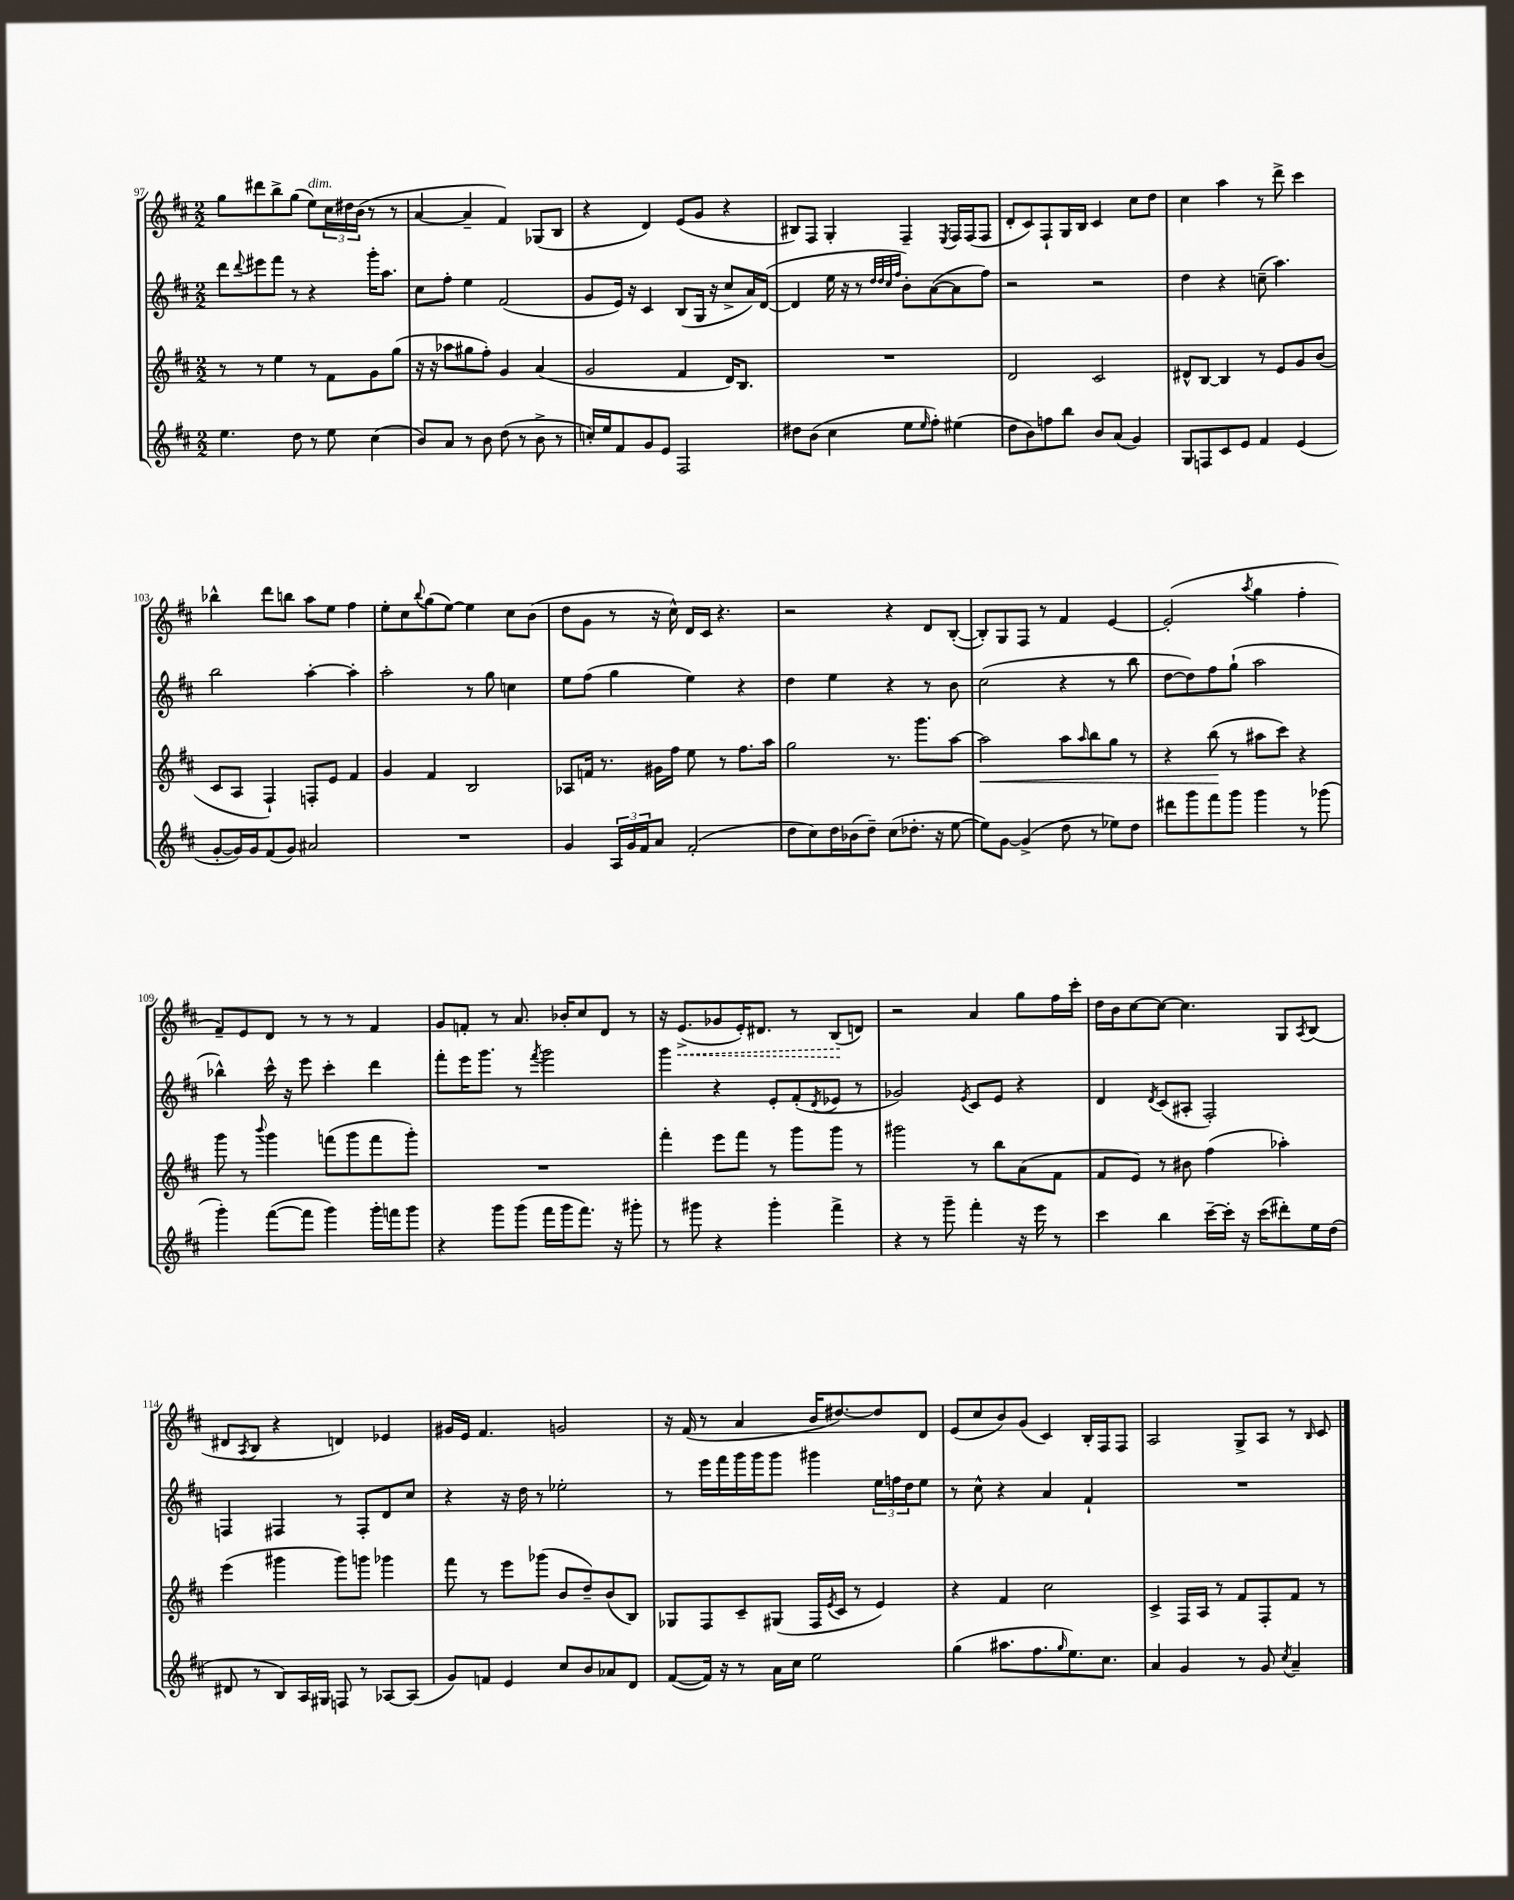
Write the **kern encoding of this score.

**kern	**kern	**dynam	**kern	**kern	**dynam
*part4	*part3	*part3	*part2	*part1	*part1
*staff4	*staff3	*staff3	*staff2	*staff1	*staff1
*clefG2	*clefG2	*	*clefG2	*clefG2	*
*k[f#c#]	*k[f#c#]	*	*k[f#c#]	*k[f#c#]	*
*M2/2	*M2/2	*	*M2/2	*M2/2	*
=97	=97	=97	=97	=97	=97
4.ee\	8r	.	8ddd\L	8gg\L	.
.	.	.	8qqddd/	.	.
.	8r	.	8eee#X\	8ddd#X\	.
.	4ee\	.	8fff#\J	8bb^\	.
8dd\	.	.	8r	(8gg\J	.
!	!	!	!	!LO:TX:a:i:t=dim.	!
8r	8r	.	4r	8ee\L)	.
8ee\	8f#\L	.	.	24cc#\L	.
.	.	.	.	24dd#X\	.
.	.	.	.	(24b\JJ	.
(4cc#\	8g\	.	16ggg'\KL	8r	.
.	.	.	8.aa\J	.	.
.	(8gg\J	.	.	8r	.
=98	=98	=98	=98	=98	=98
8b/L)	16r	.	8cc#\L	[4a/	.
.	16r	.	.	.	.
8a/J	8aa-X\L	.	8ff#'\J	.	.
8r	8gg#X\	.	4ee\	4a~/]	.
8b\	8ff#'\J)	.	.	.	.
(8dd\	4g/	.	(2f#/	4f#/)	.
8r	.	.	.	.	.
8b^\	(4a/	.	.	(8G-X/L	.
8r	.	.	.	8B/J	.
=99	=99	=99	=99	=99	=99
16ccn'/LL)	2g/	.	8g/L	4r	.
16ee/J	.	.	.	.	.
8f#/	.	.	16e/Jk)	.	.
.	.	.	16r	.	.
8g/	.	.	4c#/	4d/)	.
8e/J	.	.	.	.	.
2F#/	4f#/	.	(8B/L	(8e/L	.
.	.	.	16G/Jk	8g/J	.
.	.	.	16r	.	.
.	16d/KL)	.	8cc#^/L	4r	.
.	8.B/J	.	.	.	.
.	.	.	16a/L)	.	.
.	.	.	([16d/JJ	.	.
=100	=100	=100	=100	=100	=100
8dd#X\L	1r	.	4d/]	8B#X/L)	.
(8b\J	.	.	.	8F#/J	.
4cc#\	.	.	16ee\	4G'/	.
.	.	.	16r	.	.
.	.	.	8r	.	.
.	.	.	32qqdd/LLL	.	.
.	.	.	32qqdd/	.	.
.	.	.	32qqcc#/	.	.
.	.	.	32qqff#/JJJ	.	.
8ee\L	.	.	8b'\L)	4F#~/	.
16qqee/	.	.	.	.	.
8ff#'\J)	.	.	([8a\	.	.
.	.	.	.	8qE/	.
(4ee#X\	.	.	8a\]	16F#/LL	.
.	.	.	.	(16F#/J	.
.	.	.	8ff#\J)	8F#/J	.
=101	=101	=101	=101	=101	=101
8dd\L	2d/	.	2r	8d'/L	.
8b\)	.	.	.	8c#/)	.
8ffn\	.	.	.	8F#`/	.
8bb\J	.	.	.	16G/L	.
.	.	.	.	16B/JJ	.
8b/L	2c#/	.	2r	4c#/	.
(8a/J	.	.	.	.	.
4g/)	.	.	.	8cc#\L	.
.	.	.	.	8dd\J	.
=102	=102	=102	=102	=102	=102
8G/L	8d#X^^/L	.	4dd\	4cc#\	.
8Fn/	[8B/J	.	.	.	.
8c#/	4B/]	.	4r	4aa\	.
8e/J	.	.	.	.	.
4f#/	8r	.	(8ccn~\	8r	.
.	8e/L	.	4.aa\)	8ddd^\	.
(4e/	8g/	.	.	4ccc#\	.
.	(8b/J	.	.	.	.
!!LO:LB:g=z
=103	=103	=103	=103	=103	=103
[8g'/L	8c#/L	.	2bb\	4bb-X^^\	.
16g/L])	8A/J	.	.	.	.
16g/J	.	.	.	.	.
(8f#/	4F#`/)	.	.	8ddd\L	.
8g/J)	.	.	.	8bbn\J	.
2a#X/	8Fn'/L	.	[4aa'\	8aa\L	.
.	8e/J	.	.	8ee\J	.
.	4f#/	.	4aa'\]	4ff#\	.
=104	=104	=104	=104	=104	=104
1r	4g/	.	2aa'\	8ee'\L	.
.	.	.	.	8cc#\	.
.	.	.	.	8qqbb/	.
.	4f#/	.	.	(8gg\	.
.	.	.	.	[8ee\J)	.
.	2B/	.	8r	4ee\]	.
.	.	.	8gg\	.	.
.	.	.	4ccn\	8cc#\L	.
.	.	.	.	(8b\J	.
=105	=105	=105	=105	=105	=105
4g/	8A-X/L	.	8ee\L	8dd\L	.
.	16fn/Jk	.	(8ff#\J	8g\J	.
.	8.r	.	.	.	.
24A/LL	.	.	4gg\	8r	.
24g/	.	.	.	.	.
24f#/J	.	.	.	.	.
8a/J	16g#X\LL	.	.	16r	.
.	16ff#\JJ	.	.	16cc#^^\)	.
(2f#'/	8ee\	.	4ee\)	16d/LL	.
.	.	.	.	16c#/JJ	.
.	8r	.	.	4.r	.
.	8.ff#\L	.	4r	.	.
.	16aa\Jk	.	.	.	.
=106	=106	=106	=106	=106	=106
8dd\L	2gg\	.	4dd\	2r	.
8cc#\)	.	.	.	.	.
16dd\L	.	.	4ee\	.	.
(16b-X\J	.	.	.	.	.
8dd~\J)	.	.	.	.	.
(8cc#\L	8.r	.	4r	4r	.
8.dd-X'\J	.	.	.	.	.
.	8.ggg\L	.	.	.	.
.	.	.	8r	8d/L	.
16r	.	.	.	.	.
[8ee\	[8aa\J	.	8b\	([8B'/J	.
=107	=107	=107	=107	=107	=107
!	!	!LO:HP:b	!	!	!
8ee\L])	2aa\]	<	(2cc#\	8B'/L])	.
[8g\J	.	.	.	8G/	.
(4g^/]	.	.	.	8F#/J	.
.	.	.	.	8r	.
8dd\	8aa\L	.	4r	4f#/	.
.	16qqaa/	.	.	.	.
8r	8bb\	.	.	.	.
8ee-X\L)	8gg\J	.	8r	[4e/	.
8dd\J	8r	.	8bb\	.	.
=108	=108	=108	=108	=108	=108
8ddd#X\L	4r	.	[8dd\L	(2e'/]	.
8ggg\	.	.	8dd\])	.	.
8fff#\	(8bb\	.	8ff#\	.	.
8ggg\J	8r	[	(8gg`\J	.	.
.	.	.	.	8qaa/	.
4ggg\	8aa#X\L	.	2aa\	4gg\	.
.	8ccc#\J)	.	.	.	.
8r	4r	.	.	4ff#'\	.
(8ggg-X\	.	.	.	.	.
!!LO:LB:g=z
=109	=109	=109	=109	=109	=109
4ggg'\)	8ggg\	.	4bb-X^^\)	8f#~/L)	.
.	8r	.	.	8e/	.
.	8qqbbb/	.	.	.	.
([8fff#\L	4ggg\	.	16ccc#^^\	8d/J	.
.	.	.	16r	.	.
8fff#\J]	.	.	8eee\	8r	.
4ggg\)	(8fffn\L	.	4ccc#'\	8r	.
.	8ggg\	.	.	8r	.
16ggg'\LL	8fff\	.	4ddd\	4f#/	.
16fffn\J	.	.	.	.	.
8ggg\J	8ggg'\J)	.	.	.	.
=110	=110	=110	=110	=110	=110
4r	1r	.	8fff#'\L	8g/L	.
.	.	.	16eee\K	8fn'/J	.
.	.	.	8.ggg\J	.	.
8ggg\L	.	.	.	8r	.
(8ggg\J	.	.	8r	8.a/	.
.	.	.	8qfff#/	.	.
16fff#\LL	.	.	2ggg\	.	.
16ggg\J	.	.	.	16b-X'/KL	.
8.fff#\J)	.	.	.	8cc#/	.
.	.	.	.	8d/J	.
16r	.	.	.	.	.
8ggg#X'\	.	.	.	8r	.
=111	=111	=111	=111	=111	=111
8r	4fff#'\	.	4ggg\	16r	.
!	!	!	!	!	!LO:HP:b
.	.	.	.	(8.e^/L	<
8ggg#X\	.	.	.	.	.
4r	8eee\L	.	4r	8g-X/	.
.	8fff#\J	.	.	16e'/K)	.
.	.	.	.	8.d#X/J	.
4ggg#'\	8r	.	8e'/L	.	.
.	8ggg\L	.	(8f#'/	8r	.
.	.	.	8qd/	.	.
4fff#^\	8ggg\J	.	8e-X/J	(8B/L	.
.	8r	.	8r	8dn/J)	[
=112	=112	=112	=112	=112	=112
4r	2ggg#X\	.	2g-X/)	2r	.
8r	.	.	.	.	.
8ggg~\	.	.	.	.	.
.	.	.	8qe/	.	.
4fff#'\	8r	.	8c#/L	4a/	.
.	8bb\L	.	8e/J	.	.
16r	(8a\	.	4r	8gg\L	.
16eee\	.	.	.	.	.
8r	8f#\J	.	.	16ff#\L	.
.	.	.	.	16ccc#'\JJ	.
=113	=113	=113	=113	=113	=113
4ccc#\	8f#/L	.	4d/	16dd\LL	.
.	.	.	.	16b\J	.
.	8e/J)	.	.	[8cc#\	.
.	.	.	8qd/	.	.
4bb\	8r	.	(8c#/L	8cc#\J_	.
.	8b#X\	.	8A#X'/J	4.cc#\]	.
[16ccc#~\LL	(4ff#\	.	2F#'/)	.	.
16ccc#'\JJ]	.	.	.	.	.
16r	.	.	.	.	.
(16ccc#\KL	.	.	.	.	.
8ddd#X'\)	4aa-X'\)	.	.	8G/L	.
.	.	.	.	8qA/	.
16ee\L	.	.	.	(8B/J	.
(16dd\JJ	.	.	.	.	.
!!LO:LB:g=z
=114	=114	=114	=114	=114	=114
8d#X/	(4eee\	.	4Fn/	8d#X/L	.
.	.	.	.	8qA/	.
8r	.	.	.	8B/J	.
8B/L)	4ggg#X\	.	4F#X/	4r	.
16A/L	.	.	.	.	.
16G#X/JJ	.	.	.	.	.
8Fn/	8ggg#\L)	.	8r	4dn/)	.
8r	8gggn\J	.	8F#'/L	.	.
[8A-X/L	4ggg-X\	.	8d/	4e-X/	.
(8A-/J]	.	.	8cc#/J	.	.
=115	=115	=115	=115	=115	=115
8g/L)	8fff#\	.	4r	16g#X/LL	.
.	.	.	.	16e/JJ	.
8fn/J	8r	.	.	4.f#/	.
4e/	8eee\L	.	16r	.	.
.	.	.	16dd\	.	.
.	(8ggg-X\J	.	8r	.	.
8cc#/L	8b/L	.	2ee-X'\	2gn/	.
8b/	8dd~/)	.	.	.	.
8a-X/	(8b/	.	.	.	.
8d/J	8B/J)	.	.	.	.
=116	=116	=116	=116	=116	=116
([8f#/L	8G-X/L	.	8r	16r	.
.	.	.	.	(16f#/	.
16f#/Jk])	8F#/	.	16eee\LL	8r	.
16r	.	.	16fff#\	.	.
8r	8c#~/	.	16ggg\	4a/	.
.	.	.	16ggg\J	.	.
16a\LL	(8G#X/J	.	8ggg\J	.	.
16cc#\JJ	.	.	.	.	.
2ee\	16F#/LL	.	4ggg#X\	16b/KL	.
.	8qe/	.	.	.	.
.	16c#/JJ	.	.	[8.dd#X/)	.
.	8r	.	.	.	.
.	4e/)	.	24ee\LL	8dd#/]	.
.	.	.	24ffn\	.	.
.	.	.	24dd\J	.	.
.	.	.	8ee\J	8d/J	.
=117	=117	=117	=117	=117	=117
(4gg\	4r	.	8r	(8e/L	.
.	.	.	8cc#^^\	8cc#/	.
8.aa#X\L	4f#/	.	4r	8b/)	.
.	.	.	.	(8g/J	.
8.ff#\	.	.	.	.	.
.	2cc#\	.	4a/	4c#/)	.
16qqgg/	.	.	.	.	.
8.ee\)	.	.	.	.	.
.	.	.	4f#`/	16B'/LL	.
8.cc#\J	.	.	.	16F#/J	.
.	.	.	.	8F#/J	.
=118	=118	=118	=118	=118	=118
4a/	4c#^/	.	1r	2A/	.
4g/	16F#/LL	.	.	.	.
.	16A/JJ	.	.	.	.
.	8r	.	.	.	.
8r	8f#/L	.	.	8G^/L	.
8g/	8F#'/	.	.	8A/J	.
8qcc#/	.	.	.	.	.
4a~/	8f#/J	.	.	8r	.
.	.	.	.	16qqB/	.
.	8r	.	.	8c#/	.
==	==	==	==	==	==
*-	*-	*-	*-	*-	*-
